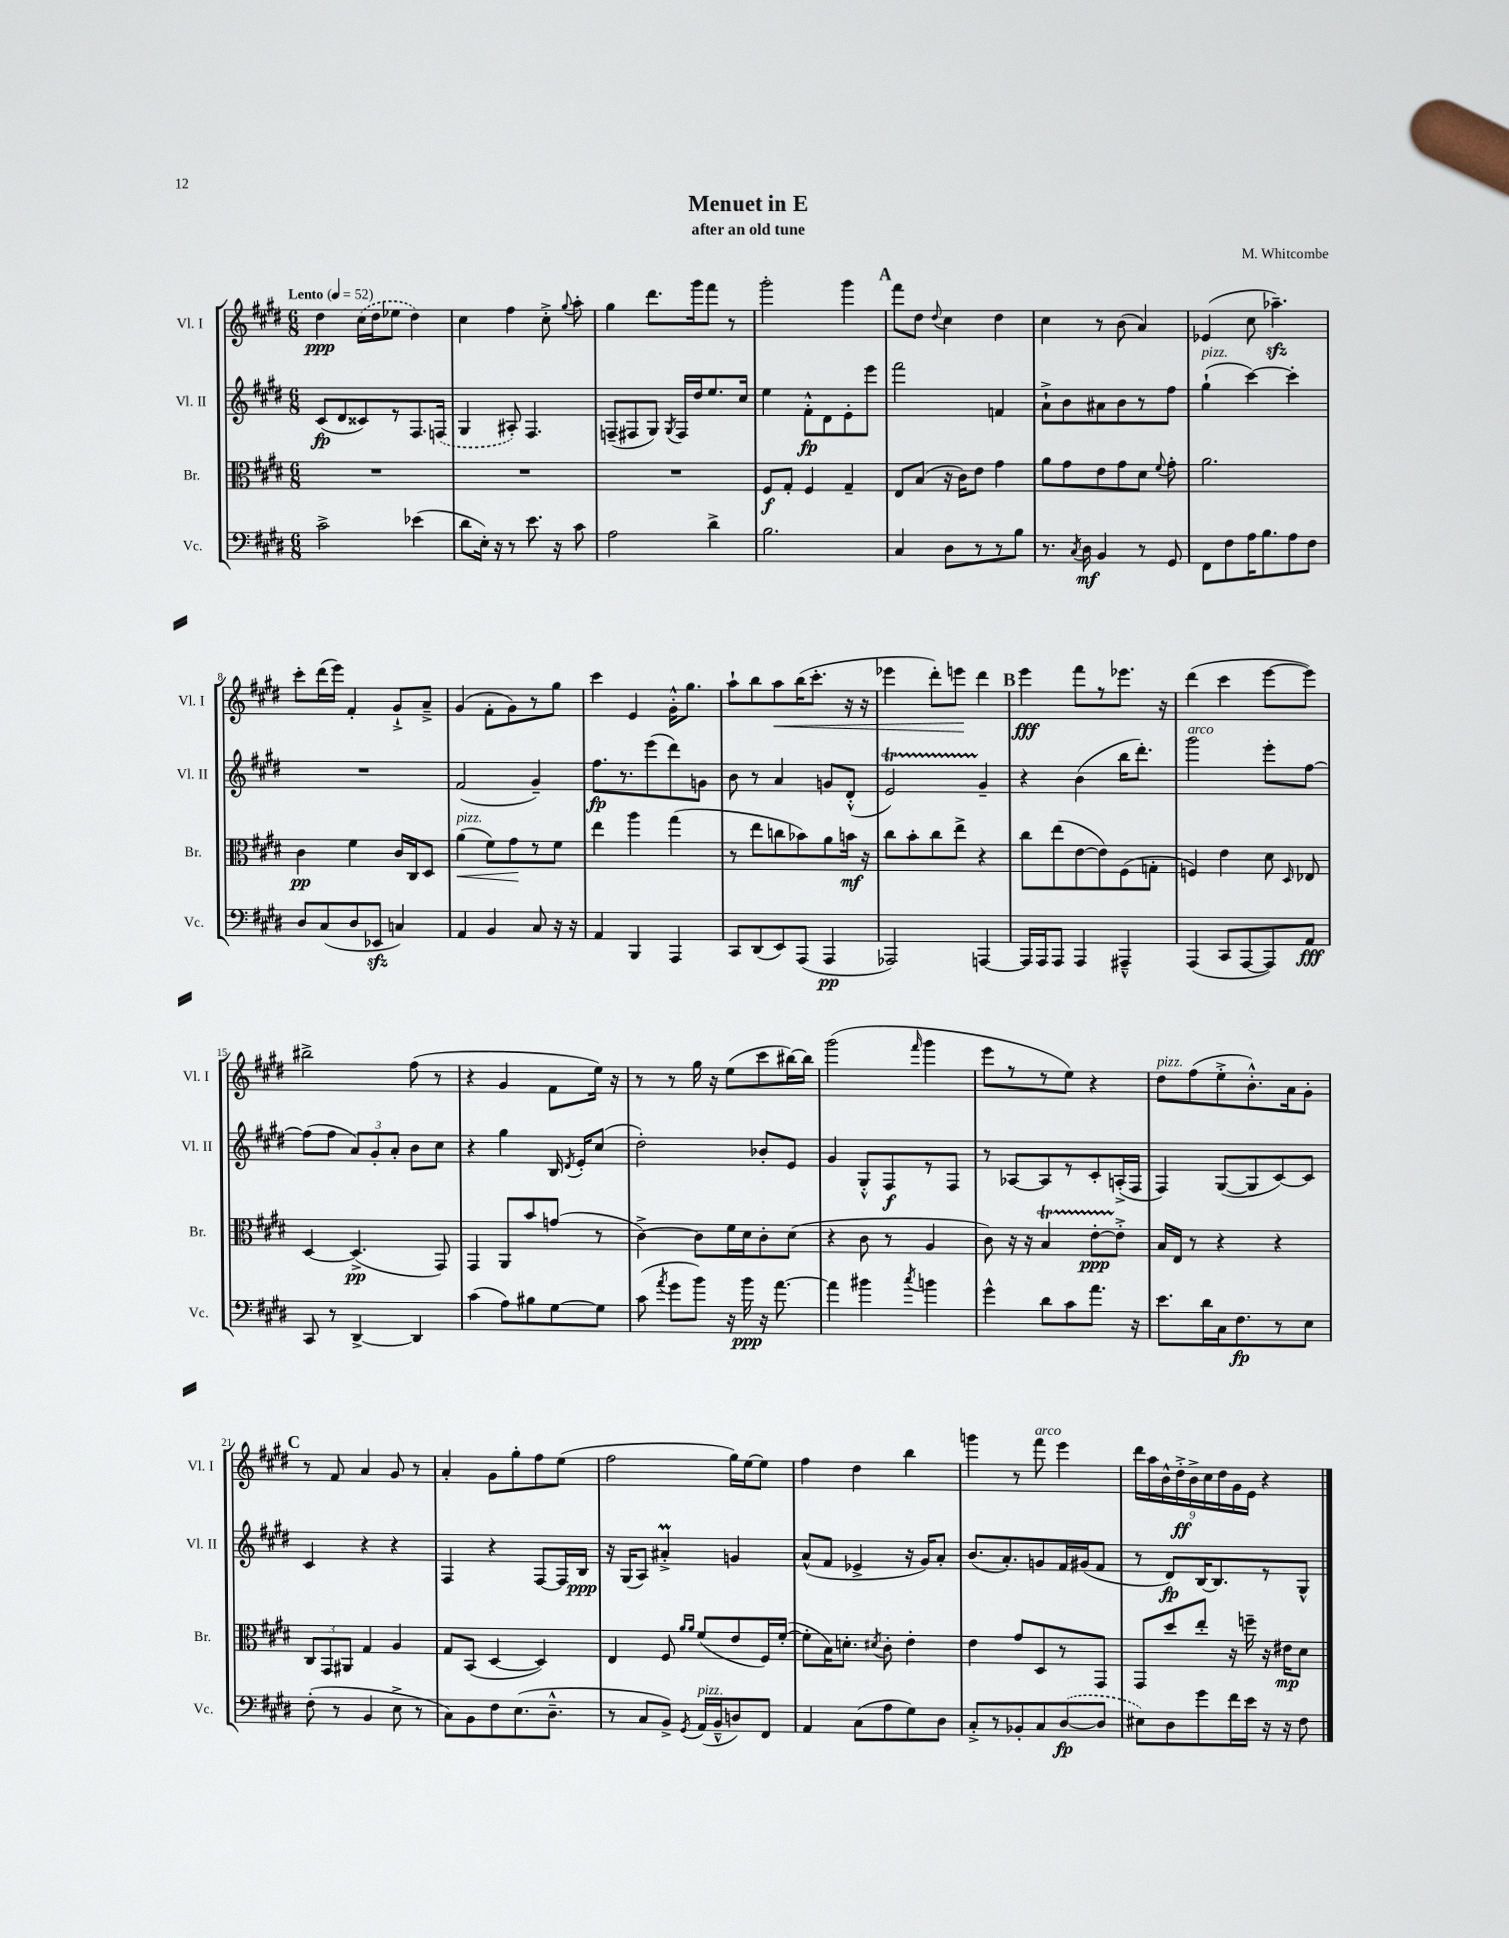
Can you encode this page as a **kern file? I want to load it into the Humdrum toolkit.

**kern	**dynam	**kern	**dynam	**kern	**dynam	**kern	**dynam
*part4	*part4	*part3	*part3	*part2	*part2	*part1	*part1
*staff4	*staff4	*staff3	*staff3	*staff2	*staff2	*staff1	*staff1
*I"Vc.	*	*I"Br.	*	*I"Vl. II	*	*I"Vl. I	*
*I'Vc.	*	*I'Br.	*	*I'Vl. II	*	*I'Vl. I	*
*clefF4	*	*clefC3	*	*clefG2	*	*clefG2	*
*k[f#c#g#d#]	*	*k[f#c#g#d#]	*	*k[f#c#g#d#]	*	*k[f#c#g#d#]	*
*M6/8	*	*M6/8	*	*M6/8	*	*M6/8	*
*MM52	*	*MM52	*	*MM52	*	*MM52	*
=1	=1	=1	=1	=1	=1	=1	=1
!	!	!	!	!	!	!LO:TX:a:B:t=Lento	!
2c#^\	.	2.r	.	(8c#/L	fp	4dd#\	ppp
.	.	.	.	8d#/	.	.	.
.	.	.	.	8c##X/)	.	(16cc#\LL	.
.	.	.	.	.	.	16dd#\J	.
.	.	.	.	8r	.	8ee-X\J	.
(4e-X\	.	.	.	8.F#/	.	4dd#\)	.
.	.	.	.	(16Fn/Jk	.	.	.
=2	=2	=2	=2	=2	=2	=2	=2
8d#\L	.	2.r	.	4G#/	.	4cc#\	.
16E'\Jk)	.	.	.	.	.	.	.
16r	.	.	.	.	.	.	.
8r	.	.	.	8A#X'/)	.	4ff#\	.
8.e\	.	.	.	4.F#/	.	.	.
.	.	.	.	.	.	8cc#'^\	.
16r	.	.	.	.	.	.	.
.	.	.	.	.	.	8qqgg#/	.
8c#\	.	.	.	.	.	8aa'\	.
=3	=3	=3	=3	=3	=3	=3	=3
2A\	.	2.r	.	(8Fn~/L	.	4gg#\	.
.	.	.	.	8F#X/	.	.	.
.	.	.	.	8G#/J)	.	8.ddd#\L	.
.	.	.	.	8qG#/	.	.	.
.	.	.	.	16F#/LL	.	.	.
.	.	.	.	16dd#/J	.	16ggg#\k	.
4d#^\	.	.	.	8.ee/	.	8fff#\J	.
.	.	.	.	.	.	8r	.
.	.	.	.	16cc#/Jk	.	.	.
=4	=4	=4	=4	=4	=4	=4	=4
2.B\	.	8F#/L	f	4ee\	.	2ggg#'\	.
.	.	8G#'/J	.	.	.	.	.
.	.	4F#/	.	8f#'^^\L	fp	.	.
.	.	.	.	8d#\	.	.	.
.	.	4G#~/	.	8e'\	.	4ggg#\	.
.	.	.	.	8eee\J	.	.	.
!!LO:REH:place=s1:t=A
=5	=5	=5	=5	=5	=5	=5	=5
4C#/	.	8E/L	.	2fff#\	.	8fff#\L	.
.	.	(8B/J	.	.	.	8dd#\J	.
.	.	.	.	.	.	8qqdd#/	.
8D#\L	.	16r	.	.	.	4cc#\	.
.	.	16c#\KL)	.	.	.	.	.
8r	.	8e\J	.	.	.	.	.
8r	.	4g#\	.	4fn/	.	4dd#\	.
8B\J	.	.	.	.	.	.	.
=6	=6	=6	=6	=6	=6	=6	=6
8.r	.	8a\L	.	8a`^\L	.	4cc#\	.
.	.	8g#\	.	8b\	.	.	.
8qC#/	.	.	.	.	.	.	.
16D#\	mf	.	.	.	.	.	.
4BB/	.	8e\	.	8a#X\	.	8r	.
.	.	8g#\	.	8b\	.	(8b\	.
8r	.	8d#\J	.	8r	.	4a/)	.
.	.	8qqf#/	.	.	.	.	.
8GG#/	.	8g#'\	.	8ff#\J	.	.	.
=7	=7	=7	=7	=7	=7	=7	=7
!	!	!	!	!LO:TX:a:i:t=pizz.	!	!	!
8FF#\L	.	2.a\	.	(4gg#`\	.	(4e-X/	.
8F#\	.	.	.	.	.	.	.
16A\K	.	.	.	[4ccc#\)	.	8cc#\	.
8.B\	.	.	.	.	.	.	.
.	.	.	.	.	.	4.aa-Xzz~\)	.
8A\	.	.	.	4ccc#'\]	.	.	.
8F#\J	.	.	.	.	.	.	.
!!LO:LB:g=z
=8	=8	=8	=8	=8	=8	=8	=8
8D#/L	.	4c#\	pp	2.r	.	8ccc#'\L	.
(8C#/	.	.	.	.	.	(16ddd#\L	.
.	.	.	.	.	.	16eee\JJ)	.
8D#/	.	4f#\	.	.	.	4f#'/	.
8EE-Xzz/J	.	.	.	.	.	.	.
4Cn/)	.	16c#/LL	.	.	.	8g#`^/L	.
.	.	16C#/J	.	.	.	.	.
.	.	8D#/J	.	.	.	8a~^/J	.
=9	=9	=9	=9	=9	=9	=9	=9
!	!	!LO:TX:a:i:t=pizz.	!	!	!	!	!
!	!	!	!LO:HP:b	!	!	!	!
4AA/	.	(4a\	<	(2f#/	.	(4g#/	.
4BB/	.	8f#\L)	.	.	.	8f#'\L	.
.	.	8g#\	.	.	.	8g#\)	.
8C#/	.	8r	[	4g#~/)	.	8r	.
16r	.	8f#\J	.	.	.	8gg#\J	.
16r	.	.	.	.	.	.	.
=10	=10	=10	=10	=10	=10	=10	=10
4AA/	.	4ee\	.	8.ff#\L	fp	4ccc#\	.
.	.	.	.	8.r	.	.	.
4BBB/	.	4aa\	.	.	.	4e/	.
.	.	.	.	(8eee\	.	.	.
4AAA/	.	(4gg#\	.	8ddd#\)	.	16g#'^^\KL	.
.	.	.	.	.	.	8.gg#\J	.
.	.	.	.	8gn\J	.	.	.
=11	=11	=11	=11	=11	=11	=11	=11
8CC#/L	.	8r	.	8b\	.	8aa`\L	.
(8DD#/	.	8ee\L	.	8r	.	8bb\	.
!	!	!	!	!	!	!	!LO:HP:b
8EE/)	.	8ccn\	.	4a/	.	8aa\	<
(8AAA/J	.	8b-X\)	.	.	.	(16bb\K	.
.	.	.	.	.	.	8.ccc#'\J	.
4AAA/	pp	8a\	.	8gn/L	.	.	.
.	.	16bn\Jk	mf	(8d#'^^/J	.	16r	.
.	.	16r	.	.	.	16r	.
=12	=12	=12	=12	=12	=12	=12	=12
2AAA-X/)	.	8cc#\L	.	2eT/)	.	4eee-X\	.
.	.	8b'\	.	.	.	.	.
.	.	8cc#\	.	.	.	8ddd#'\L)	.
.	.	8ee^\J	.	.	.	8eeen\J	.
[4AAAn/	.	4r	.	4g#~/	.	4ddd#\	[
!!LO:REH:place=s1:t=B
=13	=13	=13	=13	=13	=13	=13	=13
16AAA/LL]	.	8cc#\L	.	4r	.	4eee\	fff
16AAA/J	.	.	.	.	.	.	.
8AAA/J	.	(8ee\	.	.	.	.	.
4AAA/	.	[8e\	.	(4b\	.	8fff#\L	.
.	.	8e\])	.	.	.	8r	.
4AAA#X~^^/	.	(8F#\	.	16bb\KL	.	8.eee-X\J	.
.	.	.	.	8.ddd#'\J)	.	.	.
.	.	8Gn'\J	.	.	.	.	.
.	.	.	.	.	.	16r	.
=14	=14	=14	=14	=14	=14	=14	=14
!	!	!	!	!LO:TX:a:i:t=arco	!	!	!
(4AAA/	.	4Fn/)	.	2ggg#\	.	(4ddd#\	.
8CC#/L	.	4e\	.	.	.	4ccc#\	.
[8AAA/	.	.	.	.	.	.	.
8AAA/])	.	8d#\	.	8eee'\L	.	[8eee\L	.
.	.	16qqD#/	.	.	.	.	.
8AA/J	fff	8E-X/	.	[8ff#\J	.	8eee\J])	.
!!LO:LB:g=z
=15	=15	=15	=15	=15	=15	=15	=15
8CC#/	.	[4D#/	.	(8ff#\L]	.	2bb#X^\	.
8r	.	.	.	8ff#\J	.	.	.
[4DD#^/	.	(4.D#^/]	pp	12a/L)	.	.	.
.	.	.	.	12g#'/	.	.	.
.	.	.	.	12a'/J	.	.	.
4DD#/]	.	.	.	8b\L	.	(8ff#\	.
.	.	8GG#/)	.	8cc#\J	.	8r	.
=16	=16	=16	=16	=16	=16	=16	=16
(4c#\	.	4GG#/	.	4r	.	4r	.
8A\L)	.	8AA/L	.	4gg#\	.	4g#/	.
8B#X\	.	8b/	.	.	.	.	.
[8G#\	.	(8gn/J	.	16B/	.	8f#\L	.
.	.	.	.	8qd#/	.	.	.
.	.	.	.	16e'/KL	.	.	.
8G#\J]	.	8r	.	(8cc#/J	.	16ee\Jk)	.
.	.	.	.	.	.	16r	.
=17	=17	=17	=17	=17	=17	=17	=17
(8c#\	.	[4c#^\)	.	2dd#'\)	.	8r	.
8qa/	.	.	.	.	.	.	.
8g#\L	.	.	.	.	.	8r	.
8b\J)	.	8c#\L]	.	.	.	16gg#\	.
.	.	.	.	.	.	16r	.
16r	.	16f#\L	.	.	.	(8ee\L	.
16b\	ppp	16d#\J	.	.	.	.	.
16r	.	8c#'\	.	8b-X'/L	.	8ccc#\	.
[8.a\	.	.	.	.	.	.	.
.	.	(8d#\J	.	8e/J	.	[16bb#X\L)	.
.	.	.	.	.	.	16bb#\JJ]	.
=18	=18	=18	=18	=18	=18	=18	=18
4a\]	.	4r	.	4g#/	.	(2ggg#\	.
4b#X\	.	8c#\	.	8G#'^^/L	.	.	.
.	.	8r	.	8F#/	f	.	.
8qcc#/	.	.	.	.	.	16qqfff#/	.
4bn\	.	4A/	.	8r	.	4ggg#\	.
.	.	.	.	8F#/J	.	.	.
=19	=19	=19	=19	=19	=19	=19	=19
4g#^^\	.	8c#\)	.	8r	.	8eee\L	.
.	.	16r	.	[8A-X/L	.	8r	.
.	.	16r	.	.	.	.	.
8d#\L	.	4BT/	.	8A-/]	.	8r	.
8c#\	.	.	.	8r	.	8ee\J)	.
8.a\J	.	[8eTTT'\L	ppp	8c#'/	.	4r	.
.	.	8e'^\J]	.	(16An'^/L	.	.	.
16r	.	.	.	16F#/JJ	.	.	.
=20	=20	=20	=20	=20	=20	=20	=20
!	!	!	!	!	!	!LO:TX:a:i:t=pizz.	!
8.e\L	.	16B/LL	.	4F#/)	.	8dd#\L	.
.	.	16E/JJ	.	.	.	.	.
.	.	8r	.	.	.	(8ff#\	.
16d#\L	.	.	.	.	.	.	.
16C#\J	.	4r	.	([8G#/L	.	8ee'^\	.
8.F#\	fp	.	.	.	.	.	.
.	.	.	.	8G#/]	.	8.b'^^\)	.
8r	.	4r	.	[8c#/)	.	.	.
.	.	.	.	.	.	16a\k	.
8E\J	.	.	.	8c#/J]	.	8g#'\J	.
!!LO:LB:g=z
!!LO:REH:place=s1:t=C
=21	=21	=21	=21	=21	=21	=21	=21
(8F#'\	.	12C#/L	.	4c#/	.	8r	.
.	.	12GG#/	.	.	.	.	.
8r	.	.	.	.	.	8f#/	.
.	.	12AA#X/J	.	.	.	.	.
4BB/	.	4G#/	.	4r	.	4a/	.
8E^\	.	4A/	.	4r	.	8g#/	.
8r	.	.	.	.	.	8r	.
=22	=22	=22	=22	=22	=22	=22	=22
8C#\L)	.	8G#/L	.	4F#/	.	4a'/	.
8BB\	.	(8BB/J	.	.	.	.	.
8F#\	.	[4D#/	.	4r	.	8g#\L	.
(8.E\	.	.	.	.	.	8gg#'\	.
.	.	4D#/])	.	[8F#/L	.	8ff#\	.
8.D#~^^\J	.	.	.	.	.	.	.
.	.	.	.	16F#/L]	.	(8ee\J	.
.	.	.	.	16B/JJ	ppp	.	.
=23	=23	=23	=23	=23	=23	=23	=23
8r	.	4E/	.	16r	.	2ff#\	.
.	.	.	.	(16G#/KL	.	.	.
8C#/L	.	.	.	8A/J)	.	.	.
8BB^/J)	.	8F#/	.	4a#Xm'^/	.	.	.
.	.	16qqa/LL	.	.	.	.	.
8qGG#/	.	16qqa/JJ	.	.	.	.	.
!LO:TX:a:i:t=pizz.	!	!	!	!	!	!	!
(16AA/LL	.	(8f#/L	.	.	.	.	.
16BB~^^/J	.	.	.	.	.	.	.
8Dn/)	.	8e/	.	4gn/	.	16gg#\LL)	.
.	.	.	.	.	.	[16ee\J	.
8FF#/J	.	16F#/L)	.	.	.	8ee\J]	.
.	.	([16f#'/JJ	.	.	.	.	.
=24	=24	=24	=24	=24	=24	=24	=24
4AA/	.	8f#'\L]	.	(8a^^/L	.	4ff#\	.
.	.	16B\K)	.	8f#/J	.	.	.
.	.	8.dn'\J	.	.	.	.	.
(8C#\L	.	.	.	4e-X^/	.	4dd#\	.
.	.	8qd#X/	.	.	.	.	.
8A\	.	8c#'\	.	.	.	.	.
8G#\)	.	4e'\	.	16r	.	4bb\	.
.	.	.	.	16g#/KL)	.	.	.
8D#\J	.	.	.	8a'/J	.	.	.
=25	=25	=25	=25	=25	=25	=25	=25
8C#'^/L	.	4e\	.	(8.b/L	.	4gggn\	.
8r	.	.	.	.	.	.	.
.	.	.	.	8.a'/)	.	.	.
8BB-X'/	.	8g#/L	.	.	.	8r	.
!	!	!	!	!	!	!LO:TX:a:i:t=arco	!
8C#/	.	8D#/	.	8gn/	.	8fff#\	.
([8D#/	fp	8r	.	16f#/L	.	4eee\	.
.	.	.	.	(16g#X/J	.	.	.
8D#/J]	.	8GG#/J	.	8f#/J	.	.	.
=26	=26	=26	=26	=26	=26	=26	=26
8E#X\L)	.	8GG#/L	.	8r	.	18ddd#\LL	.
.	.	.	.	.	.	18aa\	.
.	.	.	.	.	.	18b^^\	.
8D#\	.	8dd#/	.	8d#/L)	fp	.	.
.	.	.	.	.	.	18dd#'^\	ff
.	.	.	.	.	.	18b^\	.
8g#\	.	8ee'/J	.	[16B/K	.	.	.
.	.	.	.	.	.	18cc#\	.
.	.	.	.	8.B/]	.	.	.
.	.	.	.	.	.	18dd#\	.
16f#\L	.	16r	.	.	.	.	.
.	.	.	.	.	.	18g#\	.
16e\JJ	.	16ffn~\	.	.	.	.	.
.	.	.	.	.	.	18e\JJ	.
16r	.	16r	.	8r	.	4r	.
16r	.	16e#X\KL	mp	.	.	.	.
8F#\	.	8d#\J	.	8G#^^/J	.	.	.
==	==	==	==	==	==	==	==
*-	*-	*-	*-	*-	*-	*-	*-
